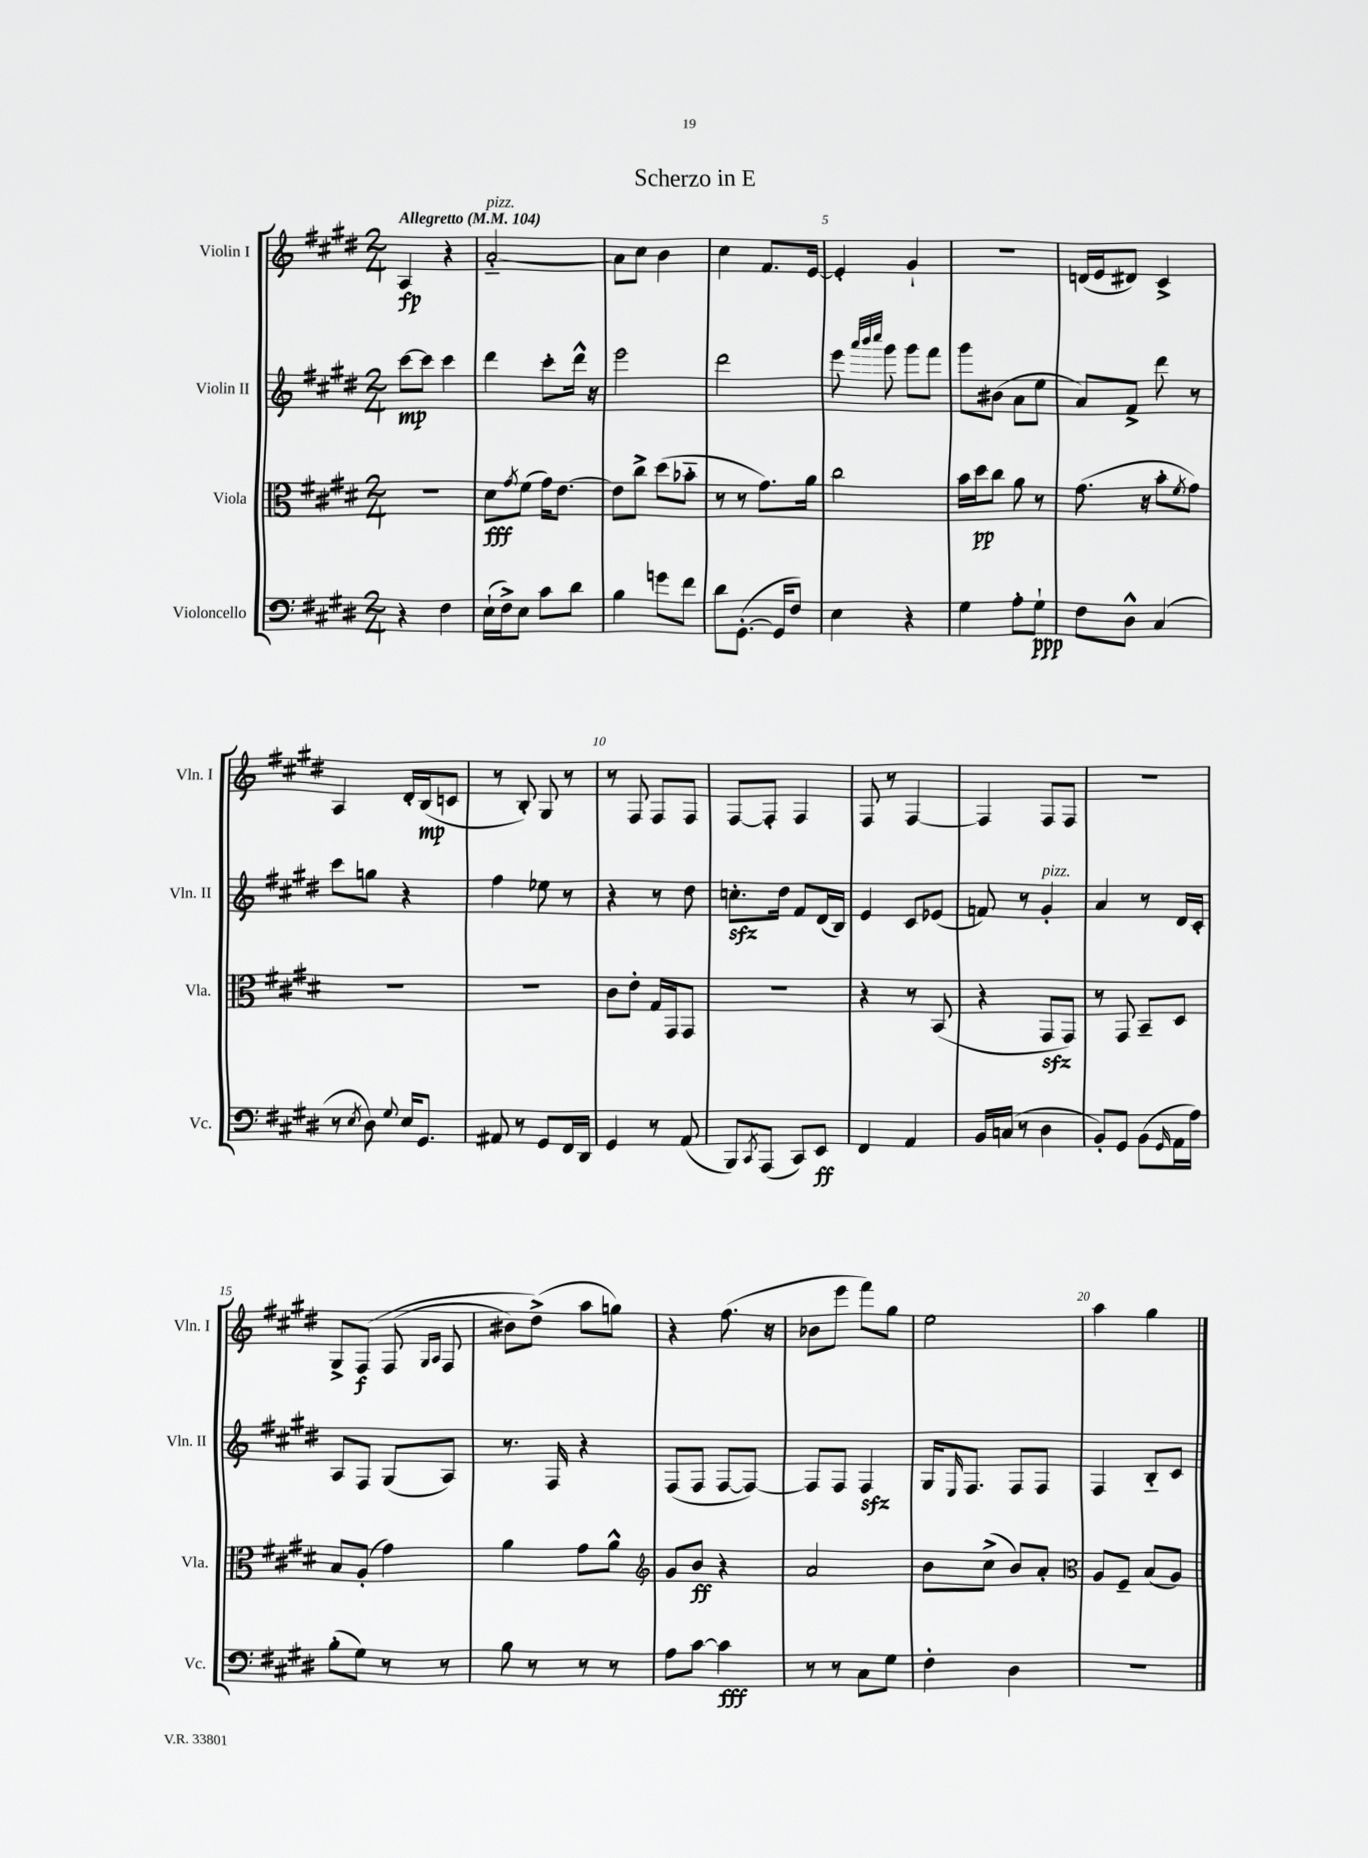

**kern	**kern	**kern	**kern
*staff4	*staff3	*staff2	*staff1
*clefF4	*clefC3	*clefG2	*clefG2
*k[f#c#g#d#]	*k[f#c#g#d#]	*k[f#c#g#d#]	*k[f#c#g#d#]
*M2/4	*M2/4	*M2/4	*M2/4
*MM104	*MM104	*MM104	*MM104
4r	2r	[8ccc#	4A
.	.	8ccc#]	.
4F#	.	4ccc#	4r
=	=	=	=
(16E`	8d#	4ddd#	[2a'~
16F#^)	.	.	.
.	8qg#	.	.
8E	(8f#	.	.
8c#	16g#)	8ccc#'	.
.	[8.e	.	.
8d#	.	16ddd#^^	.
.	.	16r	.
=	=	=	=
4B	8e]	2eee	8a]
.	8cc#^	.	8cc#
8g	(8dd#	.	4b
8f#	8b-'~	.	.
=	=	=	=
8d#	8r	2ddd#	4cc#
([8.GG#'	8r	.	.
.	8.g#)	.	8.f#
16GG#]	.	.	.
8F#)	.	.	.
.	16a	.	[16e
=	=	=	=
4E	2cc#	8eee	4e']
.	.	32qqaaa	.
.	.	32qqbbb	.
.	.	32qqcccc#	.
.	.	8ggg#	.
4r	.	8ggg#	4g#`
.	.	8fff#	.
=	=	=	=
4G#	16b	8ggg#	2r
.	16dd#	.	.
.	8cc#	(8b#	.
8A'	8a	8a	.
8G#`	8r	8ee	.
=	=	=	=
8F#	(8.g#	8a)	(16d
.	.	.	16e
8D#^^	.	8f#^	8d#)
.	16r	.	.
(4C#	8b'	8ddd#	4c#^
.	8qf#	.	.
.	8g#)	8r	.
=	=	=	=
8r	2r	8ccc#	4A
8qE	.	.	.
8D#)	.	8gg	.
8qqG#	.	.	.
16E	.	4r	16d#'
8.GG#	.	.	(16B
.	.	.	8c
=	=	=	=
8AA#	2r	4ff#	8r
8r	.	.	8B')
8GG#	.	8ee-	8G#
16FF#	.	8r	8r
16DD#	.	.	.
=	=	=	=
4GG#	8c#	4r	8r
.	8e'	.	8F#
8r	16G#	8r	8F#
.	16GG#	.	.
(8AA	8GG#	8dd#	8F#
=	=	=	=
8BBB)	2r	8.cc'	[8F#
8qCC#	.	.	.
(8AAA	.	.	8F#']
.	.	16dd#	.
8CC#)	.	8f#	4F#
8EE	.	(16d#	.
.	.	16B)	.
=	=	=	=
4FF#	4r	4e	8F#
.	.	.	8r
4AA	8r	8c#	[4F#
.	(8BB	(8e-	.
=	=	=	=
16BB	4r	8f)	4F#]
(16C	.	.	.
8r	.	8r	.
4D#	8GG#	4g#'	8F#
.	8GG#)	.	8F#
=	=	=	=
8BB')	8r	4a	2r
8GG#	8GG#	.	.
(8BB	8BB~	8r	.
16qqGG#	.	.	.
16AA	8D#	16d#	.
16A)	.	16c#'	.
=	=	=	=
(8B'	8B	8A	8G#^
8G#)	(8A'	8F#	&(8F#
8r	4g#)	(8G#	(8F#
.	.	.	16qqG#
.	.	.	16qqA
8r	.	8A)	8F#
=	=	=	=
8B	4a	8.r	8b#)
8r	.	.	(8dd#^&)
.	.	16F#	.
8r	8g#	4r	8aa
8r	8a^^	.	8gg)
=	=	=	=
*	*clefG2	*	*
8A	8g#	(8F#	4r
[8c#	8b	8F#	.
4c#]	4r	[8F#	(8.ff#
.	.	8F#_)	.
.	.	.	16r
=	=	=	=
8r	2a	8F#]	8b-
8r	.	8F#	8eee
8C#	.	4F#	8fff#)
8G#	.	.	8gg#
=	=	=	=
4F#'	8b	16G#	2ee
.	.	16qqE	.
.	.	8.F#	.
.	(8cc#^	.	.
4D#	8b)	8F#	.
.	8a'	8F#	.
=	=	=	=
*	*clefC3	*	*
2r	8A	4F#	4aa
.	8F#~	.	.
.	(8B	8B'~	4gg#
.	8A)	8c#	.
==	==	==	==
*-	*-	*-	*-
